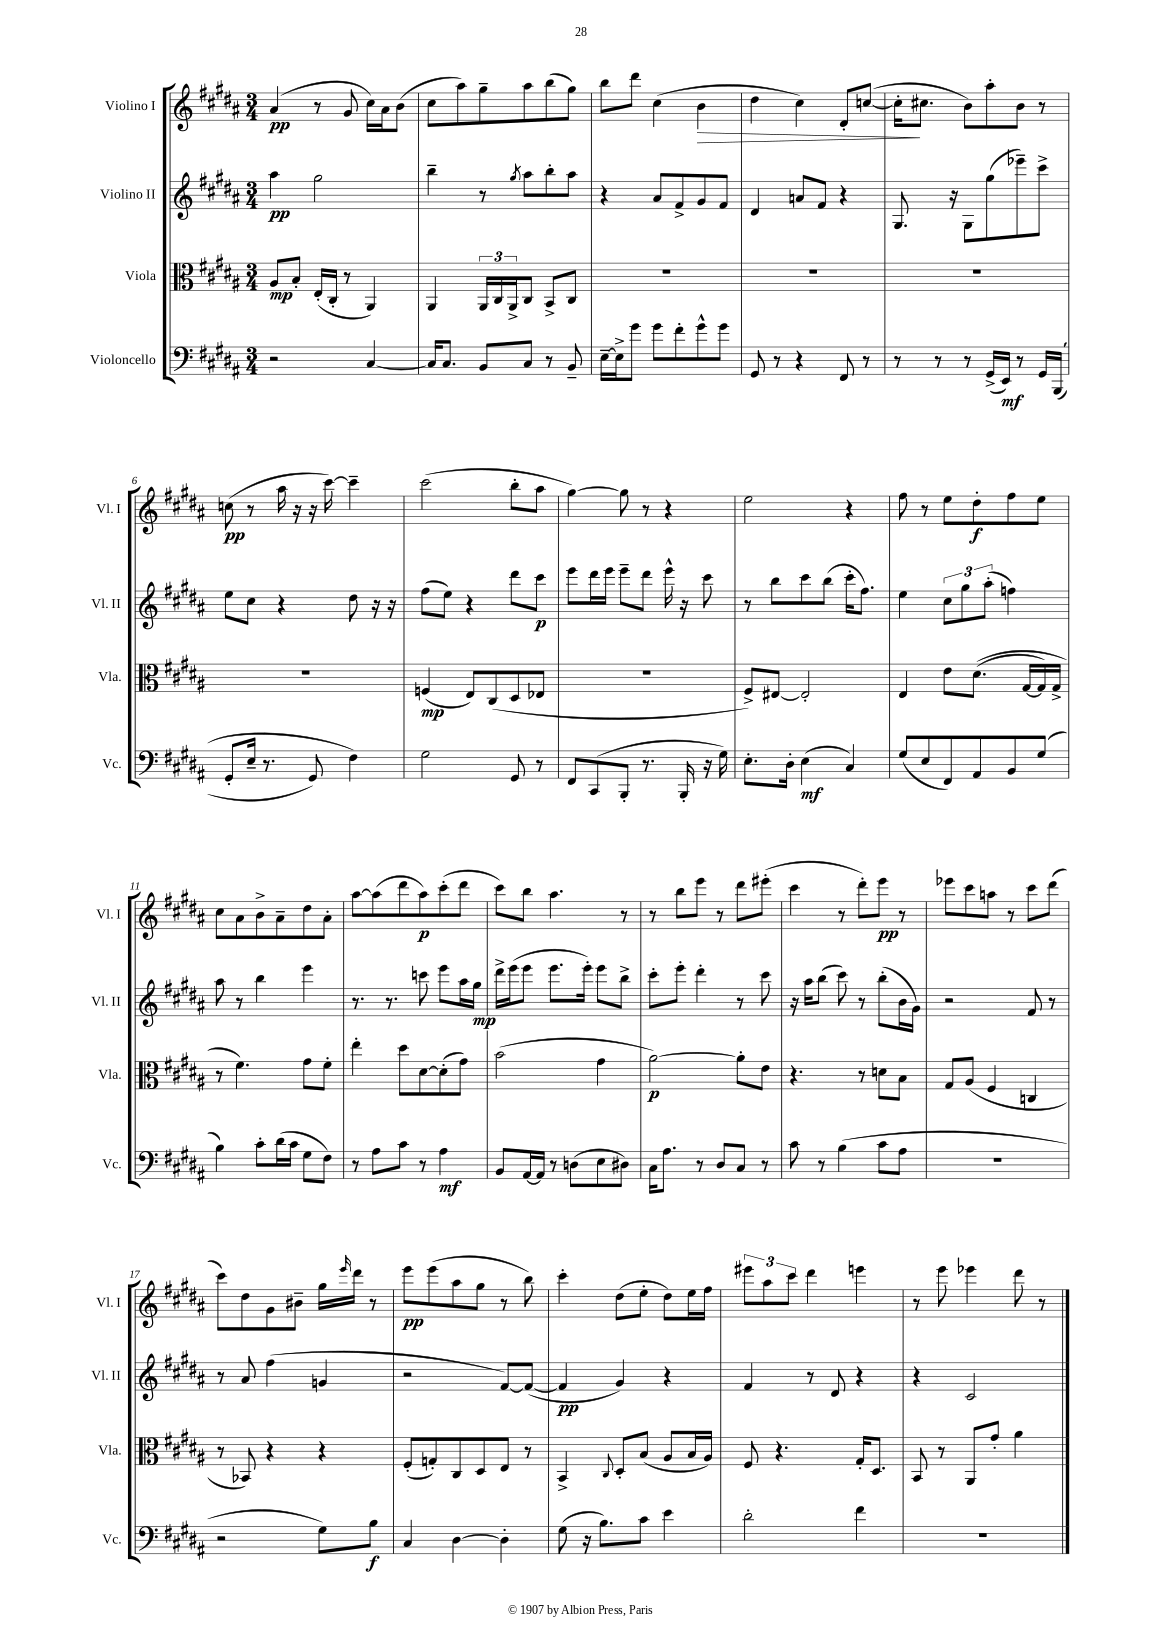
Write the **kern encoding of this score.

**kern	**dynam	**kern	**dynam	**kern	**dynam	**kern	**dynam
*part4	*part4	*part3	*part3	*part2	*part2	*part1	*part1
*staff4	*staff4	*staff3	*staff3	*staff2	*staff2	*staff1	*staff1
*I"Violoncello	*	*I"Viola	*	*I"Violino II	*	*I"Violino I	*
*I'Vc.	*	*I'Vla.	*	*I'Vl. II	*	*I'Vl. I	*
*clefF4	*	*clefC3	*	*clefG2	*	*clefG2	*
*k[f#c#g#d#a#]	*	*k[f#c#g#d#a#]	*	*k[f#c#g#d#a#]	*	*k[f#c#g#d#a#]	*
*M3/4	*	*M3/4	*	*M3/4	*	*M3/4	*
=1	=1	=1	=1	=1	=1	=1	=1
2r	.	8A#/L	mp	4aa#\	pp	(4a#/	pp
.	.	8B'/J	.	.	.	.	.
.	.	(16E'/LL	.	2gg#\	.	8r	.
.	.	16C#'/JJ	.	.	.	.	.
.	.	8r	.	.	.	8g#/	.
[4C#/	.	4AA#/)	.	.	.	16cc#\LL)	.
.	.	.	.	.	.	16a#\J	.
.	.	.	.	.	.	(8b\J	.
=2	=2	=2	=2	=2	=2	=2	=2
16C#/KL]	.	4AA#/	.	4bb~\	.	8cc#\L	.
8.C#/J	.	.	.	.	.	.	.
.	.	.	.	.	.	8aa#\)	.
8BB/L	.	24AA#/LL	.	8r	.	8gg#~\	.
.	.	24C#/	.	.	.	.	.
.	.	24AA#^/J	.	.	.	.	.
.	.	.	.	8qgg#/	.	.	.
8C#/J	.	8C#/J	.	8aa#\L	.	8aa#\	.
8r	.	8BB^/L	.	8bb'\	.	(8bb\	.
8BB~/	.	8C#/J	.	8aa#\J	.	8gg#\J)	.
=3	=3	=3	=3	=3	=3	=3	=3
[16E~\LL	.	2.r	.	4r	.	8bb\L	.
16E^\J]	.	.	.	.	.	.	.
8g#\J	.	.	.	.	.	8ddd#\J	.
8g#\L	.	.	.	8a#/L	.	(4cc#\	.
8f#'\	.	.	.	8f#^/	.	.	.
!	!	!	!	!	!	!	!LO:HP:b
8g#^^\	.	.	.	8g#/	.	4b\	>
8g#\J	.	.	.	8f#/J	.	.	.
=4	=4	=4	=4	=4	=4	=4	=4
8GG#/	.	2.r	.	4d#/	.	4dd#\	.
8r	.	.	.	.	.	.	.
4r	.	.	.	8an/L	.	4cc#\)	.
.	.	.	.	8f#/J	.	.	.
8FF#/	.	.	.	4r	.	8d#'/L	.
8r	.	.	.	.	.	([8ccn/J	.
=5	=5	=5	=5	=5	=5	=5	=5
8r	.	2.r	.	8.G#/	.	16cc'\KL]	.
.	.	.	.	.	.	8.cc#X\J	]
8r	.	.	.	.	.	.	.
.	.	.	.	16r	.	.	.
8r	.	.	.	8G#\L	.	8b\L)	.
(16GG#^/LL	.	.	.	(8gg#\	.	8aa#'\	.
16EE/JJ)	mf	.	.	.	.	.	.
8r	.	.	.	8eee-X~\)	.	8b\J	.
16GG#/LL	.	.	.	8ccc#^\J	.	8r	.
((16BBB/JJ	.	.	.	.	.	.	.
!!LO:LB:g=z
=6	=6	=6	=6	=6	=6	=6	=6
8GG#'/L	.	2.r	.	8ee\L	.	(8ccn\	pp
16E~/Jk	.	.	.	8cc#\J	.	8r	.
8.r	.	.	.	.	.	.	.
.	.	.	.	4r	.	16aa#\	.
.	.	.	.	.	.	16r	.
8GG#/)	.	.	.	.	.	16r	.
.	.	.	.	.	.	[16ccc#\)	.
4F#\)	.	.	.	8dd#\	.	4ccc#~\]	.
.	.	.	.	16r	.	.	.
.	.	.	.	16r	.	.	.
=7	=7	=7	=7	=7	=7	=7	=7
2G#\	.	(4Fn/	mp	(8ff#\L	.	(2ccc#\	.
.	.	.	.	8ee\J)	.	.	.
.	.	8E/L)	.	4r	.	.	.
.	.	(8C#/	.	.	.	.	.
8GG#/	.	8D#/	.	8ddd#\L	.	8bb'\L	.
8r	.	8E-X/J	.	8ccc#\J	p	8aa#\J	.
=8	=8	=8	=8	=8	=8	=8	=8
8FF#/L	.	2.r	.	8eee\L	.	[4gg#\)	.
(8CC#/	.	.	.	16ddd#\L	.	.	.
.	.	.	.	16eee\JJ	.	.	.
8BBB'/J	.	.	.	8eee~\L	.	8gg#\]	.
8.r	.	.	.	8ddd#\J	.	8r	.
.	.	.	.	16eee^^\	.	4r	.
16BBB'/	.	.	.	16r	.	.	.
16r	.	.	.	8ccc#\	.	.	.
16G#\)	.	.	.	.	.	.	.
=9	=9	=9	=9	=9	=9	=9	=9
8.E'\L	.	8F#^/L)	.	8r	.	2ee\	.
.	.	[8E#X/J	.	8bb\L	.	.	.
16D#'\Jk	.	.	.	.	.	.	.
(4E\	mf	2E#'/]	.	8ccc#\	.	.	.
.	.	.	.	(8bb\J	.	.	.
4C#/)	.	.	.	16ccc#'\KL	.	4r	.
.	.	.	.	8.ff#\J)	.	.	.
=10	=10	=10	=10	=10	=10	=10	=10
(8G#/L	.	4E/	.	4ee\	.	8ff#\	.
8E/	.	.	.	.	.	8r	.
8FF#/)	.	8e\L	.	12cc#\L	.	8ee\L	.
.	.	.	.	12gg#\	.	.	.
8AA#/	.	((8.d#\J	.	.	.	8dd#'\	f
.	.	.	.	(12aa#'\J	.	.	.
8BB/	.	.	.	4ffn\)	.	8ff#\	.
.	.	[16G#/LL	.	.	.	.	.
(8G#/J	.	16G#/])	.	.	.	8ee\J	.
.	.	16G#^/JJ	.	.	.	.	.
!!LO:LB:g=z
=11	=11	=11	=11	=11	=11	=11	=11
4B\)	.	8r	.	8aa#\	.	8cc#\L	.
.	.	4.f#\)	.	8r	.	8a#\	.
8c#'\L	.	.	.	4bb\	.	8b^\	.
(16d#\L	.	.	.	.	.	8a#~\	.
16c#\JJ	.	.	.	.	.	.	.
8G#\L	.	8g#\L	.	4eee\	.	8dd#\	.
8F#\J)	.	8f#'\J	.	.	.	8a#'\J	.
=12	=12	=12	=12	=12	=12	=12	=12
8r	.	4ee'\	.	8.r	.	[8aa#\L	.
8A#\L	.	.	.	.	.	(8aa#\]	.
.	.	.	.	8.r	.	.	.
8c#\J	.	8dd#\L	.	.	.	8ddd#\	.
8r	.	[8d#\	.	8cccn\	.	8aa#\)	p
4A#\	mf	(8d#'\]	.	8eee\L	.	(8ccc#'\	.
.	.	8g#\J)	.	16aa#\L	.	8ddd#\J	.
.	.	.	.	16gg#\JJ	mp	.	.
=13	=13	=13	=13	=13	=13	=13	=13
8BB/L	.	(2b\	.	16ddd#^\LL	.	8ccc#\L)	.
.	.	.	.	(16eee\J	.	.	.
[16AA#/L	.	.	.	8eee\J	.	8bb\J	.
16AA#/JJ]	.	.	.	.	.	.	.
8r	.	.	.	8.eee\L	.	4.aa#\	.
(8Dn\L	.	.	.	.	.	.	.
.	.	.	.	16eee'\Jk)	.	.	.
8E\	.	4g#\	.	8eee\L	.	.	.
8D#X\J)	.	.	.	8bb^\J	.	8r	.
=14	=14	=14	=14	=14	=14	=14	=14
16C#\KL	.	[2a#\)	p	8ccc#'\L	.	8r	.
8.A#\J	.	.	.	.	.	.	.
.	.	.	.	8eee'\J	.	8bb\L	.
8r	.	.	.	4ddd#'\	.	8eee\J	.
8D#/L	.	.	.	.	.	8r	.
8C#/J	.	8a#'\L]	.	8r	.	8ddd#\L	.
8r	.	8e\J	.	8ccc#\	.	(8eee#X'\J	.
=15	=15	=15	=15	=15	=15	=15	=15
8c#\	.	4.r	.	16r	.	4ccc#\	.
.	.	.	.	16aa#\KL	.	.	.
8r	.	.	.	(8bb\J	.	.	.
(4B\	.	.	.	8ccc#\)	.	8r	.
.	.	8r	.	8r	.	8ddd#'\L)	.
8c#\L	.	8dn\L	.	(8bb'\L	.	8eee\J	pp
8A#\J	.	8B\J	.	16b\L	.	8r	.
.	.	.	.	16g#\JJ)	.	.	.
=16	=16	=16	=16	=16	=16	=16	=16
2.r	.	8G#/L	.	2r	.	8eee-X\L	.
.	.	(8A#/J	.	.	.	8ccc#\	.
.	.	4F#/	.	.	.	8aan\J	.
.	.	.	.	.	.	8r	.
.	.	4Cn/	.	8f#/	.	8ccc#\L	.
.	.	.	.	8r	.	(8ddd#\J	.
!!LO:LB:g=z
=17	=17	=17	=17	=17	=17	=17	=17
2r	.	8r	.	8r	.	8ccc#\L)	.
.	.	8BB-X/)	.	8a#/	.	8dd#\	.
.	.	4r	.	(4ff#\	.	8g#\	.
.	.	.	.	.	.	8b#X~\J	.
8G#\L)	.	4r	.	4gn/	.	16gg#\LL	.
.	.	.	.	.	.	16qqeee/	.
.	.	.	.	.	.	16ddd#\JJ	.
8B\J	f	.	.	.	.	8r	.
=18	=18	=18	=18	=18	=18	=18	=18
4C#/	.	(8F#'/L	.	2r	.	8eee\L	pp
.	.	8Gn'/)	.	.	.	(8eee\	.
[4D#\	.	8C#/	.	.	.	8aa#\	.
.	.	8D#/	.	.	.	8gg#\J	.
4D#'\]	.	8E/J	.	[8f#/L)	.	8r	.
.	.	8r	.	(8f#/J_	.	8bb\)	.
=19	=19	=19	=19	=19	=19	=19	=19
(8G#\	.	4BB^/	.	4f#/]	pp	4ccc#'\	.
16r	.	.	.	.	.	.	.
8.B\L)	.	.	.	.	.	.	.
.	.	8qqC#/	.	.	.	.	.
.	.	8D#'/L	.	4g#/)	.	(8dd#\L	.
8c#\J	.	(8B/J	.	.	.	8ee'\J	.
4e\	.	8A#/L	.	4r	.	8dd#\L)	.
.	.	16B/L	.	.	.	16ee\L	.
.	.	16A#/JJ)	.	.	.	16ff#\JJ	.
=20	=20	=20	=20	=20	=20	=20	=20
2d#'\	.	8F#/	.	4f#/	.	12eee#X\L	.
.	.	.	.	.	.	12aa#\	.
.	.	4.r	.	.	.	.	.
.	.	.	.	.	.	12ccc#\J	.
.	.	.	.	8r	.	4ddd#\	.
.	.	.	.	8d#/	.	.	.
4f#\	.	16G#'/KL	.	4r	.	4eeen\	.
.	.	8.D#/J	.	.	.	.	.
=21	=21	=21	=21	=21	=21	=21	=21
2.r	.	8BB/	.	4r	.	8r	.
.	.	8r	.	.	.	8eee\	.
.	.	8AA#/L	.	2c#/	.	4eee-X\	.
.	.	8g#'/J	.	.	.	.	.
.	.	4a#\	.	.	.	8ddd#\	.
.	.	.	.	.	.	8r	.
==	==	==	==	==	==	==	==
*-	*-	*-	*-	*-	*-	*-	*-
